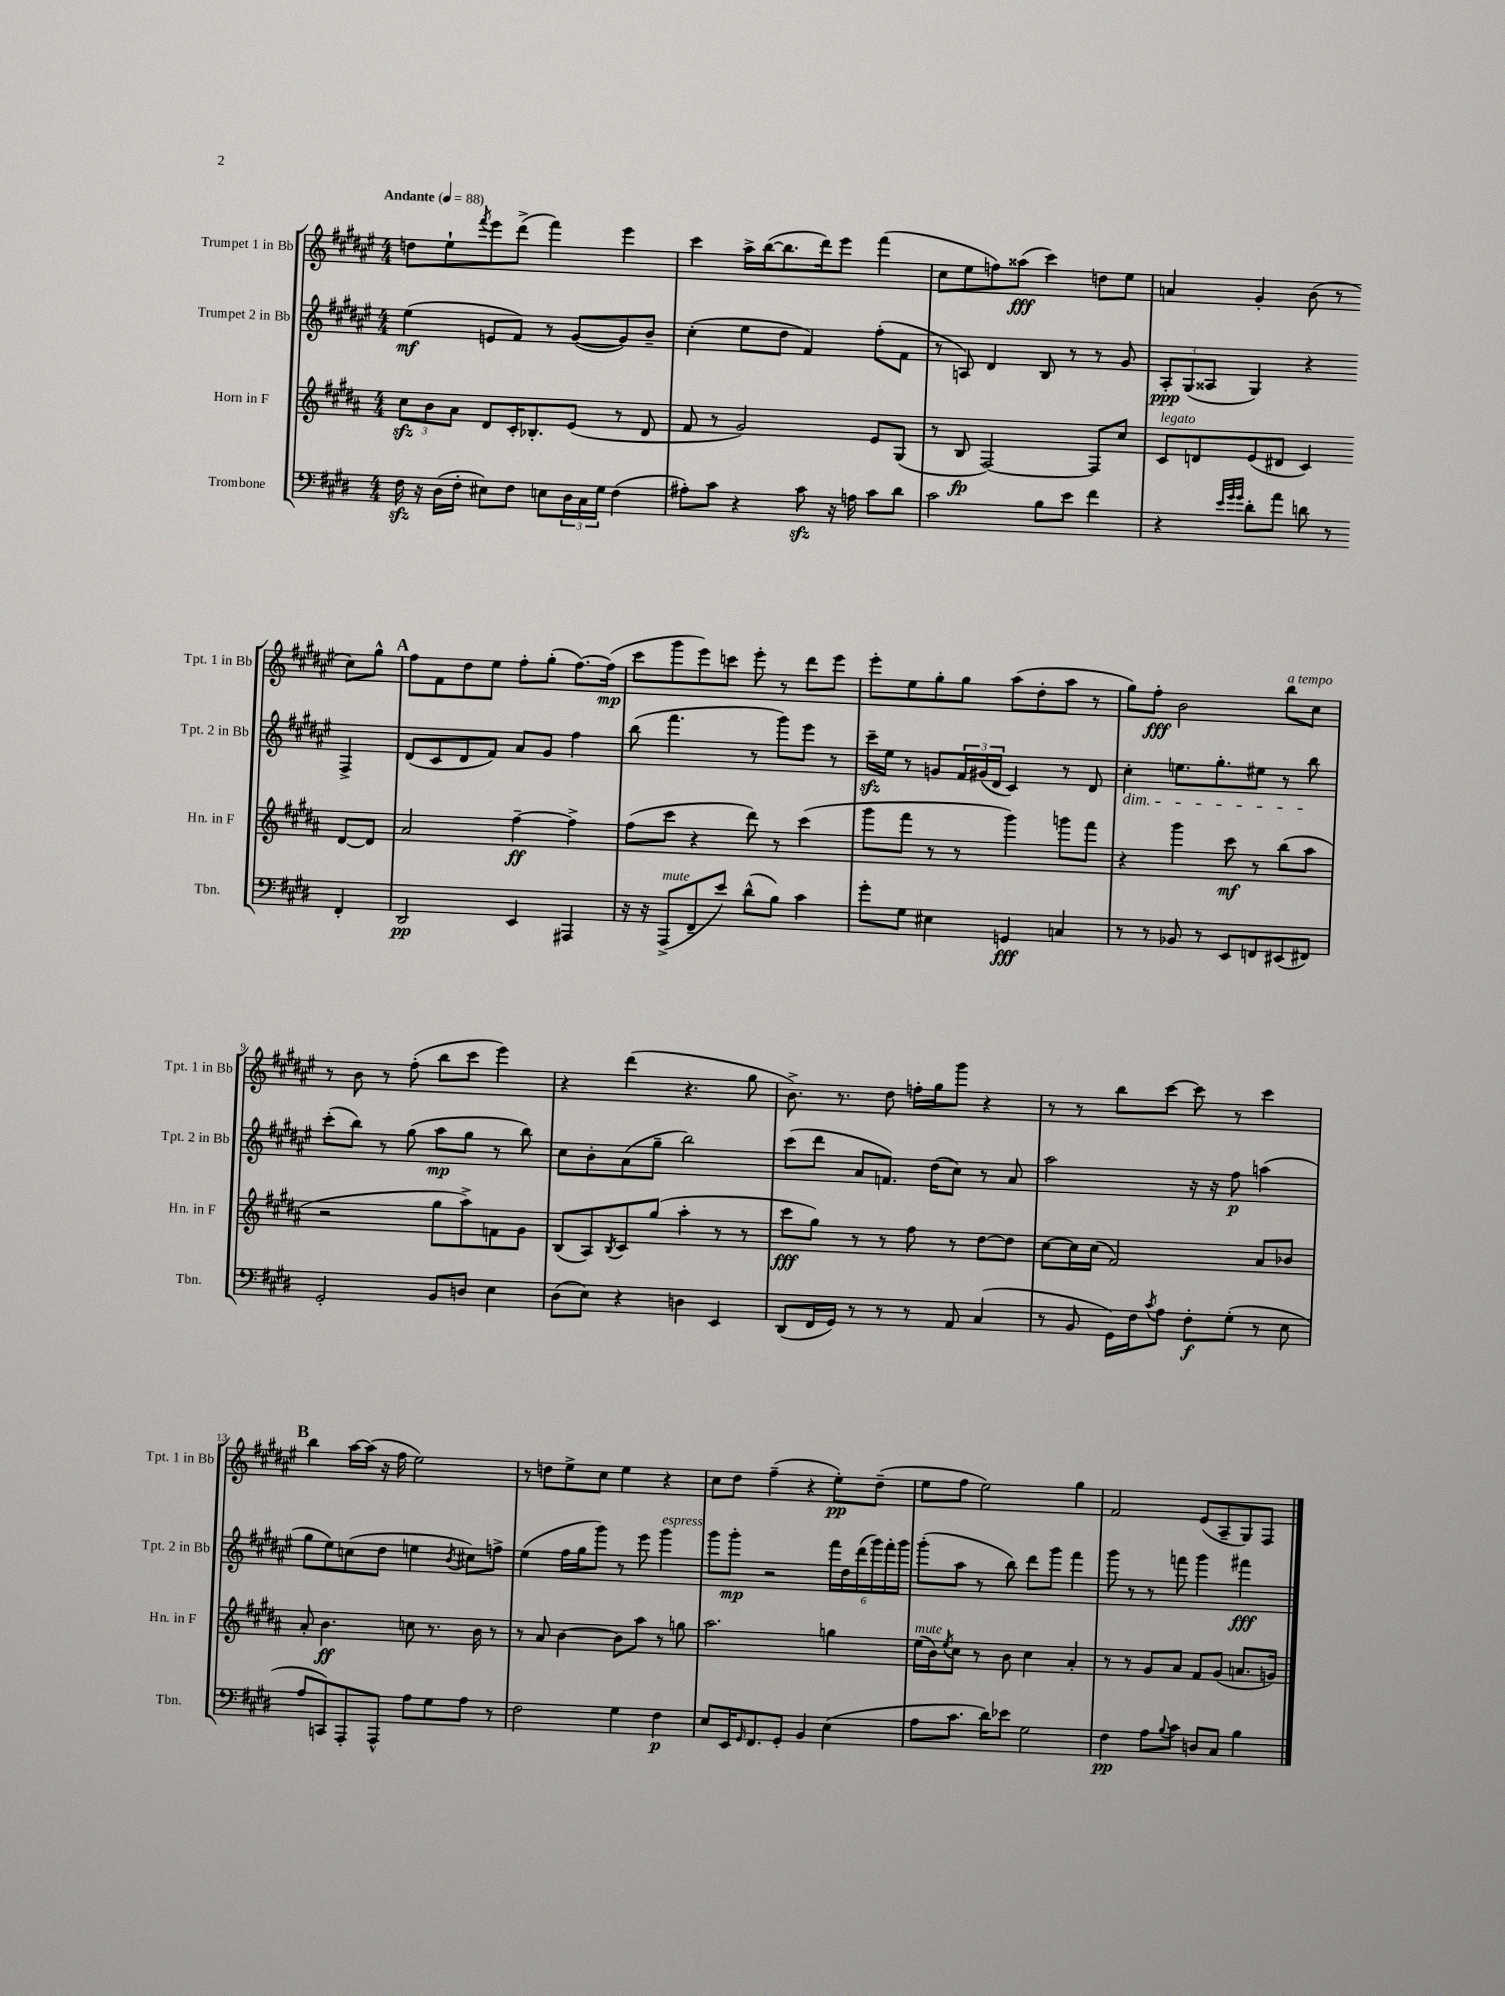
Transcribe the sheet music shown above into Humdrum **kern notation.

**kern	**kern	**kern	**kern
*staff4	*staff3	*staff2	*staff1
*clefF4	*clefG2	*clefG2	*clefG2
*k[f#c#g#d#]	*k[f#c#g#d#a#]	*k[f#c#g#d#a#e#]	*k[f#c#g#d#a#e#]
*M4/4	*M4/4	*M4/4	*M4/4
*MM88	*MM88	*MM88	*MM88
16F#	12cc#	(4ee#	8dd
16r	.	.	.
.	12b	.	.
(16D#	.	.	8ee#`
.	12a#	.	.
16F#'	.	.	.
.	.	.	8qfff#
8E#)	8d#	8e	8eee#
8F#	16c#'	8f#)	(8ddd#^
.	8.B-'	.	.
8E	.	8r	4fff#)
24D#	(8e	([8g#	.
24C#	.	.	.
24G#	.	.	.
(4F#	8r	8g#])	4eee#
.	8d#	8b~	.
=	=	=	=
8A#')	8f#	(4cc#'	4ccc#
8c#	8r	.	.
4r	2g#)	8ee#	16aa#^
.	.	.	([16bb
.	.	8dd#	8.bb]
8c#	.	4f#)	.
.	.	.	16ddd#)
16r	.	.	8eee#
16A	.	.	.
8c#	8e	(8ff#'	(4fff#
8d#	(8G#	8f#	.
=	=	=	=
2c#	8r	8r	8cc#
.	8B	8A)	8ee#
.	[2F#)	4d#	8ff)
.	.	.	(8aa##
8B	.	8B	4ccc#)
8e	.	8r	.
4f#	8F#]	8r	8dd
.	8cc#	8g#	8ee#
=	=	=	=
4r	8c#	12A#'	4a
.	.	(12G#	.
.	8d	.	.
.	.	12A##	.
32qqe	.	.	.
32qqg#	.	.	.
32qqg#	.	.	.
8d#'	(8e	4G#)	4g#'
8a	8d#	.	.
8d	4c#)	4r	(8b
8r	.	.	8r
4FF#'	[8d#	4F#^	8cc#)
.	8d#]	.	8gg#^^
=	=	=	=
2DD#	2a#	(8d#	8ff#
.	.	8c#	8f#
.	.	8d#	8dd#
.	.	8f#)	8ee#
4EE	[4ff#~	8a#	8ff#'
.	.	8g#	(8gg#'
4AAA#	4ff#^]	4ff#	[8.ff#)
.	.	.	(16ff#]
=	=	=	=
16r	(8ff#	(8bb	8ccc#
16r	.	.	.
(8AAA^	8ccc#	4.fff#	8ggg#
8FF#~	4r	.	8eee#)
8e)	.	.	8ccc
(8d#^^	8ddd#)	8r	8eee#'
8B)	8r	8ggg#)	8r
4c#	(4ccc#	8eee#	8ddd#
.	.	8r	8eee#
=	=	=	=
8g#'	8ggg#	16ccc#~	8eee#'
.	.	16ee#	.
8G#	8fff#	8r	8ee#
4E#	8r	8g	8gg#'
.	8r	24f#	8gg#
.	.	(24g#	.
.	.	24d#	.
4GG	4ggg#)	4c#)	(8aa#
.	.	.	8dd#'
4C	8ggg	8r	8aa#
.	8fff#	8d#	8r
=	=	=	=
8r	4r	4cc#'	8gg#)
8r	.	.	8ff#'
8BB-	4ggg#	8.ee	2b
8r	.	.	.
.	.	8.gg#'	.
8EE	8ccc#	.	.
8FF	8r	8ee#	.
(8EE#	(8bb	8r	8bb
8FF#)	8aa#	8bb	8cc#
=	=	=	=
2GG#'	2r	(8ccc#'	8r
.	.	8bb)	8b
.	.	8r	8r
.	.	(8gg#	(8ff#'
8BB	8gg#	8aa#	8bb
8D	8aa#^)	8gg#	8ccc#
4E	8f	8r	4eee#)
.	8g#	8bb)	.
=	=	=	=
(8D#	(8B	8cc#	4r
8E)	8A#)	8b'	.
.	8qB	.	.
4r	8c#	(8a#	(4ddd#
.	(8gg#	8gg#~	.
4D	4aa#'	2bb)	4.r
4EE	8r	.	.
.	8r	.	8gg#
=	=	=	=
(8DD#	8ccc#	(8ccc#	8.b^)
16FF#	8gg#)	8ddd#	.
16GG#)	.	.	8.r
8r	8r	8a#	.
8r	8r	8.f)	8dd#
8r	8ff#	.	16ff'
.	.	(16dd#	16gg#
8AA	8r	8cc#)	8ggg#
(4C#	[8dd#	8r	4r
.	8dd#]	8a#	.
=	=	=	=
8r	[8cc#	2aa#	8r
8BB	16cc#]	.	8r
.	(16cc#	.	.
16GG#)	2f#)	.	8bb
16F#	.	.	.
8qc#	.	.	.
8A	.	.	[8ccc#
8F#'	.	16r	8ccc#]
.	.	16r	.
(8G#'	.	8ff#	8r
8r	8a#	(4aa	4ccc#
8E	8b-	.	.
=	=	=	=
8A	8a#'	8gg#	4bb
8CC)	4.b	8ee#)	.
8AAA'	.	(8cc	[16aa#
.	.	.	(16aa#]
8AAA^^	.	8dd#	16r
.	.	.	16ff#
8A	8cc	4ee	2ee#)
8G#	8.r	.	.
.	.	8qb	.
8A	.	8cc#)	.
.	16b	.	.
8r	8r	8ff^	.
=	=	=	=
2F#	8r	(4ee#	8r
.	8a#	.	8dd
.	[4b	16ff#	8ee#^
.	.	16gg#	.
.	.	8ggg#)	8cc#
4G#	8b]	8r	4ee#
.	8aa#	8eee#	.
4F#	8r	4ggg#	4r
.	8gg	.	.
=	=	=	=
8E	2.aa#	8ggg#	8cc#
16EE	.	8ggg#'	8dd#
16qqGG#	.	.	.
8.FF#	.	.	.
.	.	2r	(4ff#~
8GG#'	.	.	.
4BB	.	.	4r
(4E	4gg	24fff#	8ee#')
.	.	24dd#	.
.	.	(24ddd#	.
.	.	24ggg#)	(8dd#~
.	.	24fff#'	.
.	.	24ggg#	.
=	=	=	=
8A	(16ee	(8ggg#'	8ee#
.	16b)	.	.
.	8qee	.	.
8.c#	8cc#	8aa#	8ff#
.	8r	8r	2ee#)
16d#)	.	.	.
8e-	8b	8bb)	.
2G#	4cc#	8ddd#	.
.	.	8ggg#	.
.	4a#'	4fff#	4gg#
=	=	=	=
4F#	8r	8ggg#	2f#
.	8r	8r	.
8A	8g#	8r	.
8qqB	.	.	.
8c#	8a#	8fff	.
8D	8f#	4ggg#	(8e#
8C#	(8g#	.	8A#~
4B	8.a	4fff#	8G#)
.	.	.	8F#
.	16g)	.	.
==	==	==	==
*-	*-	*-	*-
